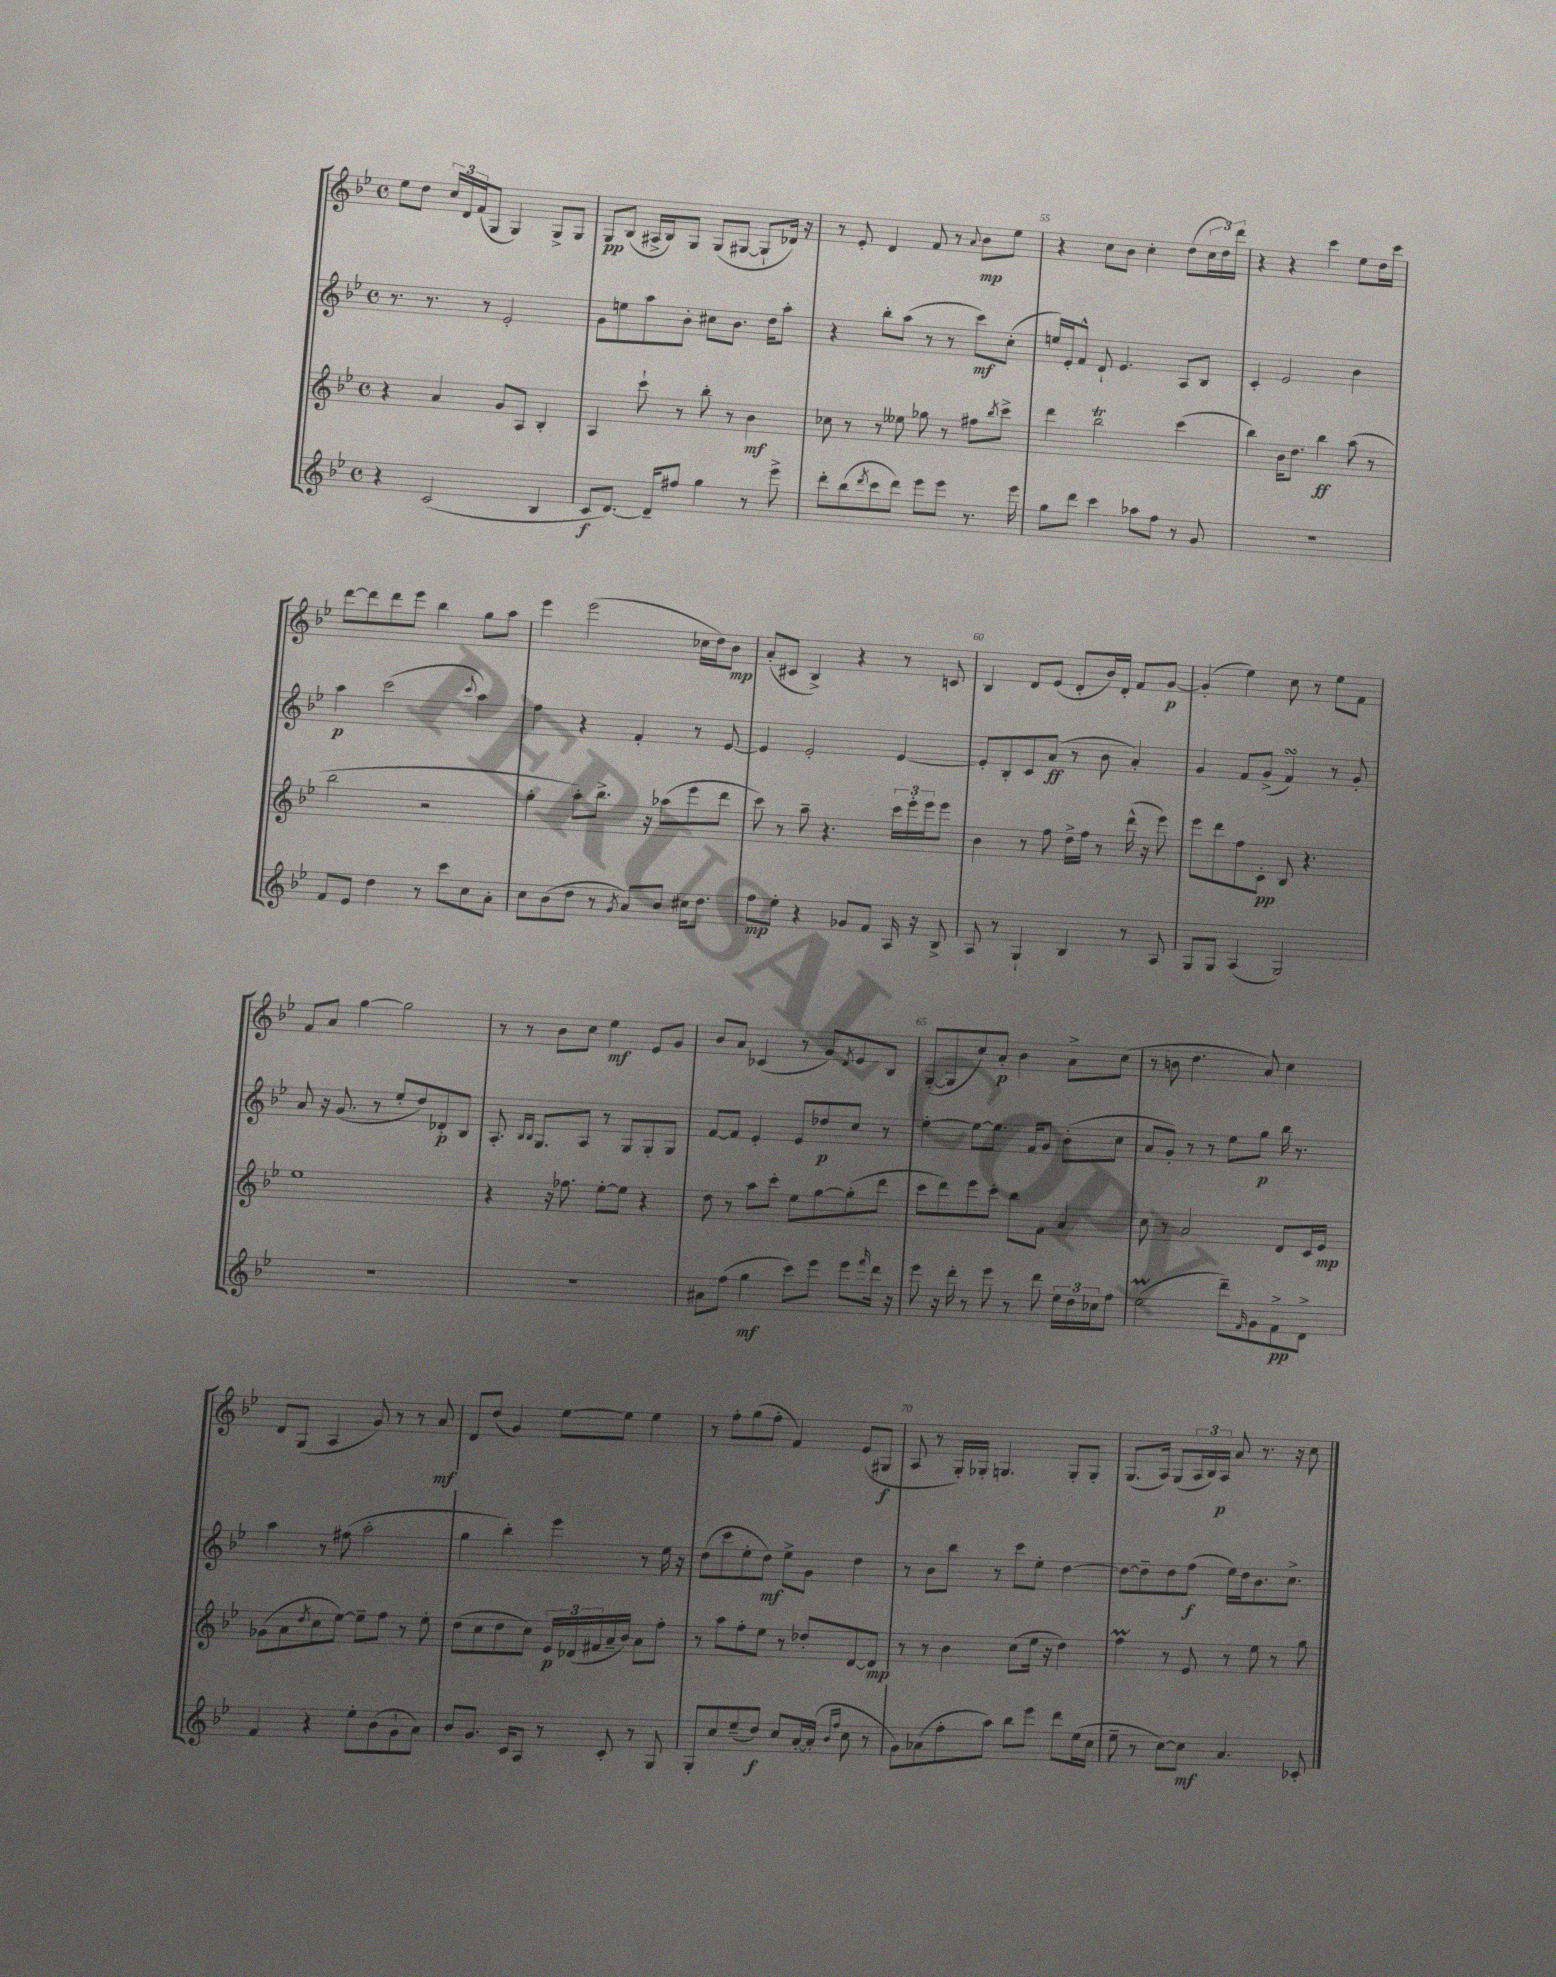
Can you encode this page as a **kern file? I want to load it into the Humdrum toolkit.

**kern	**dynam	**kern	**dynam	**kern	**dynam	**kern	**dynam
*part4	*part4	*part3	*part3	*part2	*part2	*part1	*part1
*staff4	*staff4	*staff3	*staff3	*staff2	*staff2	*staff1	*staff1
*clefG2	*	*clefG2	*	*clefG2	*	*clefG2	*
*k[b-e-]	*	*k[b-e-]	*	*k[b-e-]	*	*k[b-e-]	*
*M4/4	*	*M4/4	*	*M4/4	*	*M4/4	*
*met(c)	*	*met(c)	*	*met(c)	*	*met(c)	*
=52	=52	=52	=52	=52	=52	=52	=52
4r	.	4r	.	8.r	.	8ee-\L	.
.	.	.	.	.	.	8dd\J	.
.	.	.	.	8.r	.	.	.
(2c/	.	4a/	.	.	.	24cc/LL	.
.	.	.	.	.	.	24d/	.
.	.	.	.	.	.	(24f/J	.
.	.	.	.	8r	.	8G/J	.
.	.	8g/L	.	2e-'/	.	4G/)	.
.	.	8A/J	.	.	.	.	.
4B-/	.	4B-'/	.	.	.	8G^/L	.
.	.	.	.	.	.	8G/J	.
=53	=53	=53	=53	=53	=53	=53	=53
8c/L	f	4A/	.	8g\L	.	8G/L	pp
[8.d/J)	.	.	.	8een\	.	(8B-/J	.
.	.	8ccc`\	.	8aa\	.	16A#X^/LL	.
16d~/KL]	.	.	.	.	.	16B-/J)	.
8ff#X/J	.	8r	.	8b-'\J	.	8G/J	.
4gg\	.	8bb-'\	.	8cc#X\L	.	(8G/L	.
.	.	8r	.	8.b-\J	.	[8G#X/J	.
8r	.	4b-\	mf	.	.	8G#`/L]	.
.	.	.	.	16dd\KL	.	.	.
8eee-^\	.	.	.	8aa'\J	.	16d-X/Jk)	.
.	.	.	.	.	.	16r	.
=54	=54	=54	=54	=54	=54	=54	=54
8ddd'\L	.	8cc-X\	.	4r	.	8r	.
(8bb-\	.	8r	.	.	.	8e-'/	.
8qddd/	.	.	.	.	.	.	.
8ccc\	.	8r	.	8bb-'\L	.	4d/	.
8ddd\J)	.	8ee--X\	.	(8aa\J	.	.	.
8eee-\L	.	8gg-X\	.	8r	.	8f/	.
8eee-\J	.	8r	.	8r	.	8r	.
.	.	.	.	.	.	8qqa/	.
8.r	.	8ff#X\L	.	8ccc\L)	mf	8b-\L	mp
.	.	8qbb-/	.	.	.	.	.
.	.	8ccc^\J	.	(8cc'\J	.	8ee-\J	.
16eee-\	.	.	.	.	.	.	.
=55	=55	=55	=55	=55	=55	=55	=55
8gg\L	.	4ddd\	.	16een/LL)	.	4r	.
.	.	.	.	16e-'/J	.	.	.
8ddd\J	.	.	.	8f^^/J	.	.	.
4ccc\	.	2bb-T\	.	8d`/	.	8cc\L	.
.	.	.	.	4.e-/	.	8b-\J	.
8aa-X\L	.	.	.	.	.	4cc'\	.
8ff\J	.	.	.	.	.	.	.
8r	.	(4ccc\	.	8A/L	.	(8dd\L	.
8g/	.	.	.	8B-/J	.	24cc\L	.
.	.	.	.	.	.	24dd\)	.
.	.	.	.	.	.	24ddd\JJ	.
=56	=56	=56	=56	=56	=56	=56	=56
1r	.	4bb-\)	.	4c'/	.	4r	.
.	.	16b-\KL	.	2e-/	.	4r	.
.	.	8.dd\J	.	.	.	.	.
.	.	4bb-\	ff	.	.	4ccc\	.
.	.	(8aa\	.	4b-\	.	8ee-\L	.
.	.	8r	.	.	.	16dd\L	.
.	.	.	.	.	.	16ccc\JJ	.
!!LO:LB:g=z
=57	=57	=57	=57	=57	=57	=57	=57
8f/L	.	2bb-\	.	4aa\	p	[8ddd\L	.
8e-/J	.	.	.	.	.	8ddd\]	.
4dd\	.	.	.	(2ccc\	.	8ddd\	.
.	.	.	.	.	.	8eee-\J	.
8r	.	2r	.	.	.	4bb-\	.
8ccc\L	.	.	.	.	.	.	.
.	.	.	.	8qqccc/	.	.	.
8cc\	.	.	.	4aa\)	.	8gg\L	.
8a'\J	.	.	.	.	.	8aa\J	.
=58	=58	=58	=58	=58	=58	=58	=58
8cc\L	.	4gg'\	.	4ff\	.	4eee-\	.
(8b-\	.	.	.	.	.	.	.
8dd\J	.	8aa'\L)	.	4r	.	(2eee-\	.
8r	.	8.bb-^\J	.	.	.	.	.
8qg/	.	.	.	.	.	.	.
8a/L)	.	.	.	4f'/	.	.	.
.	.	16r	.	.	.	.	.
8b-/J	.	(8aa-X\L	.	.	.	.	.
16cc#X\KL	.	8eee-\	.	8r	.	16cc-X\LL	.
8.dd\J	.	.	.	.	.	16dd\J)	.
.	.	8ddd\J	.	[8e-/	.	8b-\J	mp
=59	=59	=59	=59	=59	=59	=59	=59
8ff\L	mp	8ccc\)	.	4e-/]	.	(8a'/L	.
8ee-'\J	.	8r	.	.	.	8c#X/J	.
4r	.	8aa~\	.	2e-'/	.	4B-^/)	.
.	.	4.r	.	.	.	.	.
8g-X/L	.	.	.	.	.	4r	.
8f/J	.	.	.	.	.	.	.
16A/	.	24ccc\LL	.	[4e-/	.	8r	.
.	.	24eee-'\	.	.	.	.	.
16r	.	.	.	.	.	.	.
.	.	24eee-\J	.	.	.	.	.
8B-^/	.	8eee-\J	.	.	.	8cn/	.
=60	=60	=60	=60	=60	=60	=60	=60
8A/	.	4b-\	.	8e-'/L]	.	4B-/	.
8r	.	.	.	8B-'/	.	.	.
4G`/	.	8r	.	8c/	.	8d/L	.
.	.	8ff\	.	(8a/J	ff	(8e-/J	.
4B-/	.	16dd^\LL	.	8r	.	8d'/L	.
.	.	16ff\JJ	.	.	.	.	.
.	.	8r	.	8b-\	.	16b-/L)	.
.	.	.	.	.	.	16d'/JJ	.
8r	.	(16ddd^^\	.	4a'/)	.	8f/L	.
.	.	16r	.	.	.	.	.
8A/	.	8eee-\)	.	.	.	[8g/J	p
=61	=61	=61	=61	=61	=61	=61	=61
8G/L	.	8eee-\L	.	4g/	.	(4g'/]	.
8G/J	.	8ddd\	.	.	.	.	.
(4A/	.	8ff\	.	8f/L	.	4ee-\)	.
.	.	8c'\J	pp	(8g^/J	.	.	.
2G/)	.	8B-/	.	4fsSSS/)	.	8cc\	.
.	.	4.r	.	.	.	8r	.
.	.	.	.	8r	.	8ee-\L	.
.	.	.	.	8g'/	.	8f\J	.
!!LO:LB:g=z
=62	=62	=62	=62	=62	=62	=62	=62
1r	.	1ee-	.	8a/	.	8f/L	.
.	.	.	.	16r	.	8a/J	.
.	.	.	.	(8.g/	.	.	.
.	.	.	.	.	.	[4gg\	.
.	.	.	.	8r	.	.	.
.	.	.	.	8ee-'/L	.	2gg\]	.
.	.	.	.	8dd/)	.	.	.
.	.	.	.	8d-X'/	p	.	.
.	.	.	.	8B-/J	.	.	.
=63	=63	=63	=63	=63	=63	=63	=63
1r	.	4r	.	8.A'/	.	8r	.
.	.	.	.	.	.	8r	.
.	.	.	.	16qqB-/LL	.	.	.
.	.	.	.	16qqB-/JJ	.	.	.
.	.	.	.	8.G/L	.	.	.
.	.	16r	.	.	.	8b-\L	.
.	.	8.ff-X\	.	.	.	.	.
.	.	.	.	8A/J	.	8cc\J	.
.	.	[8ee-'\L	.	8r	.	4ee-\	mf
.	.	8ee-\J]	.	8G/L	.	.	.
.	.	4r	.	8G'/	.	8e-/L	.
.	.	.	.	8G/J	.	8g/J	.
=64	=64	=64	=64	=64	=64	=64	=64
8a#X\L	.	8dd\	.	[8f/L	.	8b-/L	.
(8ff\J	.	8r	.	8f/J]	.	8a/J	.
4gg\	mf	8aa\L	.	4e-'/	.	(4c-X/	.
.	.	8ccc'\J	.	.	.	.	.
8ccc\L)	.	8ee-\L	.	8e-/L	.	8r	.
8eee-\J	.	[8gg\	.	8dd-X/	p	8g/L)	.
.	.	.	.	.	.	8qd/	.
8eee-\L	.	(8gg'\]	.	8cc/J	.	8e-/	.
16qqfff/	.	.	.	.	.	.	.
16ddd\Jk	.	8ddd\J	.	8r	.	8B-/J	.
16r	.	.	.	.	.	.	.
=65	=65	=65	=65	=65	=65	=65	=65
8eee-\	.	8ccc\L	.	[4ee-'\	.	([8G'/L	.
16r	.	8ddd\)	.	.	.	8G/]	.
16ddd'\	.	.	.	.	.	.	.
8r	.	8eee-\	.	8ee-\L_	.	8cc/)	.
8eee-\	.	8ccc'\J	.	8.ee-\J]	.	8a'/J	p
8r	.	8bb-\L	.	.	.	4b-\	.
.	.	.	.	16f/KL	.	.	.
8ddd\	.	8f\J	.	8g/J	.	.	.
24ee-\LL	.	4a/	.	(8b-'\L	.	8a^\L	.
24dd\	.	.	.	.	.	.	.
24cc-X\J	.	.	.	.	.	.	.
8ff\J	.	.	.	8cc\J	.	(8cc\J	.
=66	=66	=66	=66	=66	=66	=66	=66
(2ee-M\	.	8cc\	.	8a/L	.	8r	.
.	.	8r	.	8g'/J)	.	8bn\	.
.	.	2a/	.	8r	.	4.dd\	.
.	.	.	.	8r	.	.	.
8ddd~\L)	.	.	.	8ee-\L	.	.	.
16qqf/	.	.	.	.	.	.	.
8g\	.	.	.	8gg\J	p	8a/)	.
8f^\	pp	8d/L	.	16bb-\	.	4cc\	.
.	.	.	.	8.r	.	.	.
8d^\J	.	16c/L	.	.	.	.	.
.	.	16e-/JJ	mp	.	.	.	.
!!LO:LB:g=z
=67	=67	=67	=67	=67	=67	=67	=67
4f/	.	(8g-X\L	.	4aa\	.	8d/L	.
.	.	8a\	.	.	.	(8G/J	.
.	.	8qdd/	.	.	.	.	.
4r	.	8cc\	.	8r	.	4A/	.
.	.	[8ee-\J)	.	(8ff#X\	.	.	.
8ee-'\L	.	8ee-~\L]	.	2aa'\	.	8g/)	.
(8b-\	.	8ff\J	.	.	.	8r	.
8g`\	.	8r	.	.	.	8r	.
8a\J)	.	8ee-'\	.	.	.	8a/	mf
=68	=68	=68	=68	=68	=68	=68	=68
8b-/L	.	(8dd\L	.	4gg\	.	8d/L	.
8.g/J	.	8cc\	.	.	.	(8dd/J	.
.	.	8dd\	.	4bb-'\)	.	4g/)	.
16c/KL	.	.	.	.	.	.	.
8A/J	.	8cc\J)	.	.	.	.	.
8r	.	24e-/LL	p	4eee-\	.	[8ee-\L	.
.	.	(24d-X/	.	.	.	.	.
.	.	24f#X/	.	.	.	.	.
8c'/	.	16a~/	.	.	.	8ee-\J]	.
.	.	16b-/JJ)	.	.	.	.	.
8r	.	8a\L	.	8r	.	4ee-\	.
8G/	.	8ff'\J	.	16ee-\	.	.	.
.	.	.	.	16r	.	.	.
=69	=69	=69	=69	=69	=69	=69	=69
8G'/L	.	8r	.	(8dd\L	.	8r	.
8cc/	.	8aa\L	.	8ccc\	.	8ff'\L	.
(8ee-~/	.	8ff'\	.	8ee-'\	.	(8gg\	.
8dd/J)	f	8ee-\J	.	8dd\J)	mf	8ff'\J	.
8cc/L	.	8r	.	8ee-^\L	.	4f/)	.
[16a'/L	.	8dd-X'/L	.	8g\J	.	.	.
(16a'/JJ]	.	.	.	.	.	.	.
16qqb-/LL	.	.	.	.	.	.	.
16qqff/JJ	.	.	.	.	.	.	.
8cc\	.	[8d/	.	4dd\	.	(8e-/L	.
8r	.	8d/J]	mp	.	.	8G#X/J	f
=70	=70	=70	=70	=70	=70	=70	=70
8g\L)	.	8r	.	8r	.	8A/	.
(8a-X\	.	8r	.	8b-\L	.	8r	.
8ff'\	.	4b-\	.	8bb-\J	.	16G'/LL)	.
.	.	.	.	.	.	16G-X'/JJ	.
8aa\J)	.	.	.	8r	.	4.Gn/	.
8bb-\L	.	(8cc\L	.	8ccc\L	.	.	.
8eee-\J	.	16ee-\Jk	.	8ee-'\J	.	.	.
.	.	16r	.	.	.	.	.
8ddd\L	.	4dd\)	.	[4dd\	.	8G'/L	.
(16ee-\L	.	.	.	.	.	8G'/J	.
16cc\JJ	.	.	.	.	.	.	.
=71	=71	=71	=71	=71	=71	=71	=71
8ee-~\	.	4ffM\	.	8dd\L_	.	(8.G/L	.
8r	.	.	.	8dd~\]	.	.	.
.	.	.	.	.	.	16A/Jk)	.
[8cc\L)	.	8r	.	8dd\	.	(8G/L	.
8cc\J]	mf	8e-/	.	(8ff\J	f	24A/L	.
.	.	.	.	.	.	24B-/)	.
.	.	.	.	.	.	24A/JJ	p
4.a/	.	8r	.	16ee-\LL)	.	8a/	.
.	.	.	.	16dd\J	.	.	.
.	.	8ee-\	.	8.b-\	.	8.r	.
.	.	8r	.	.	.	.	.
.	.	.	.	8.cc^\J	.	16r	.
8c-X'/	.	8gg\	.	.	.	8cc\	.
==	==	==	==	==	==	==	==
*-	*-	*-	*-	*-	*-	*-	*-
